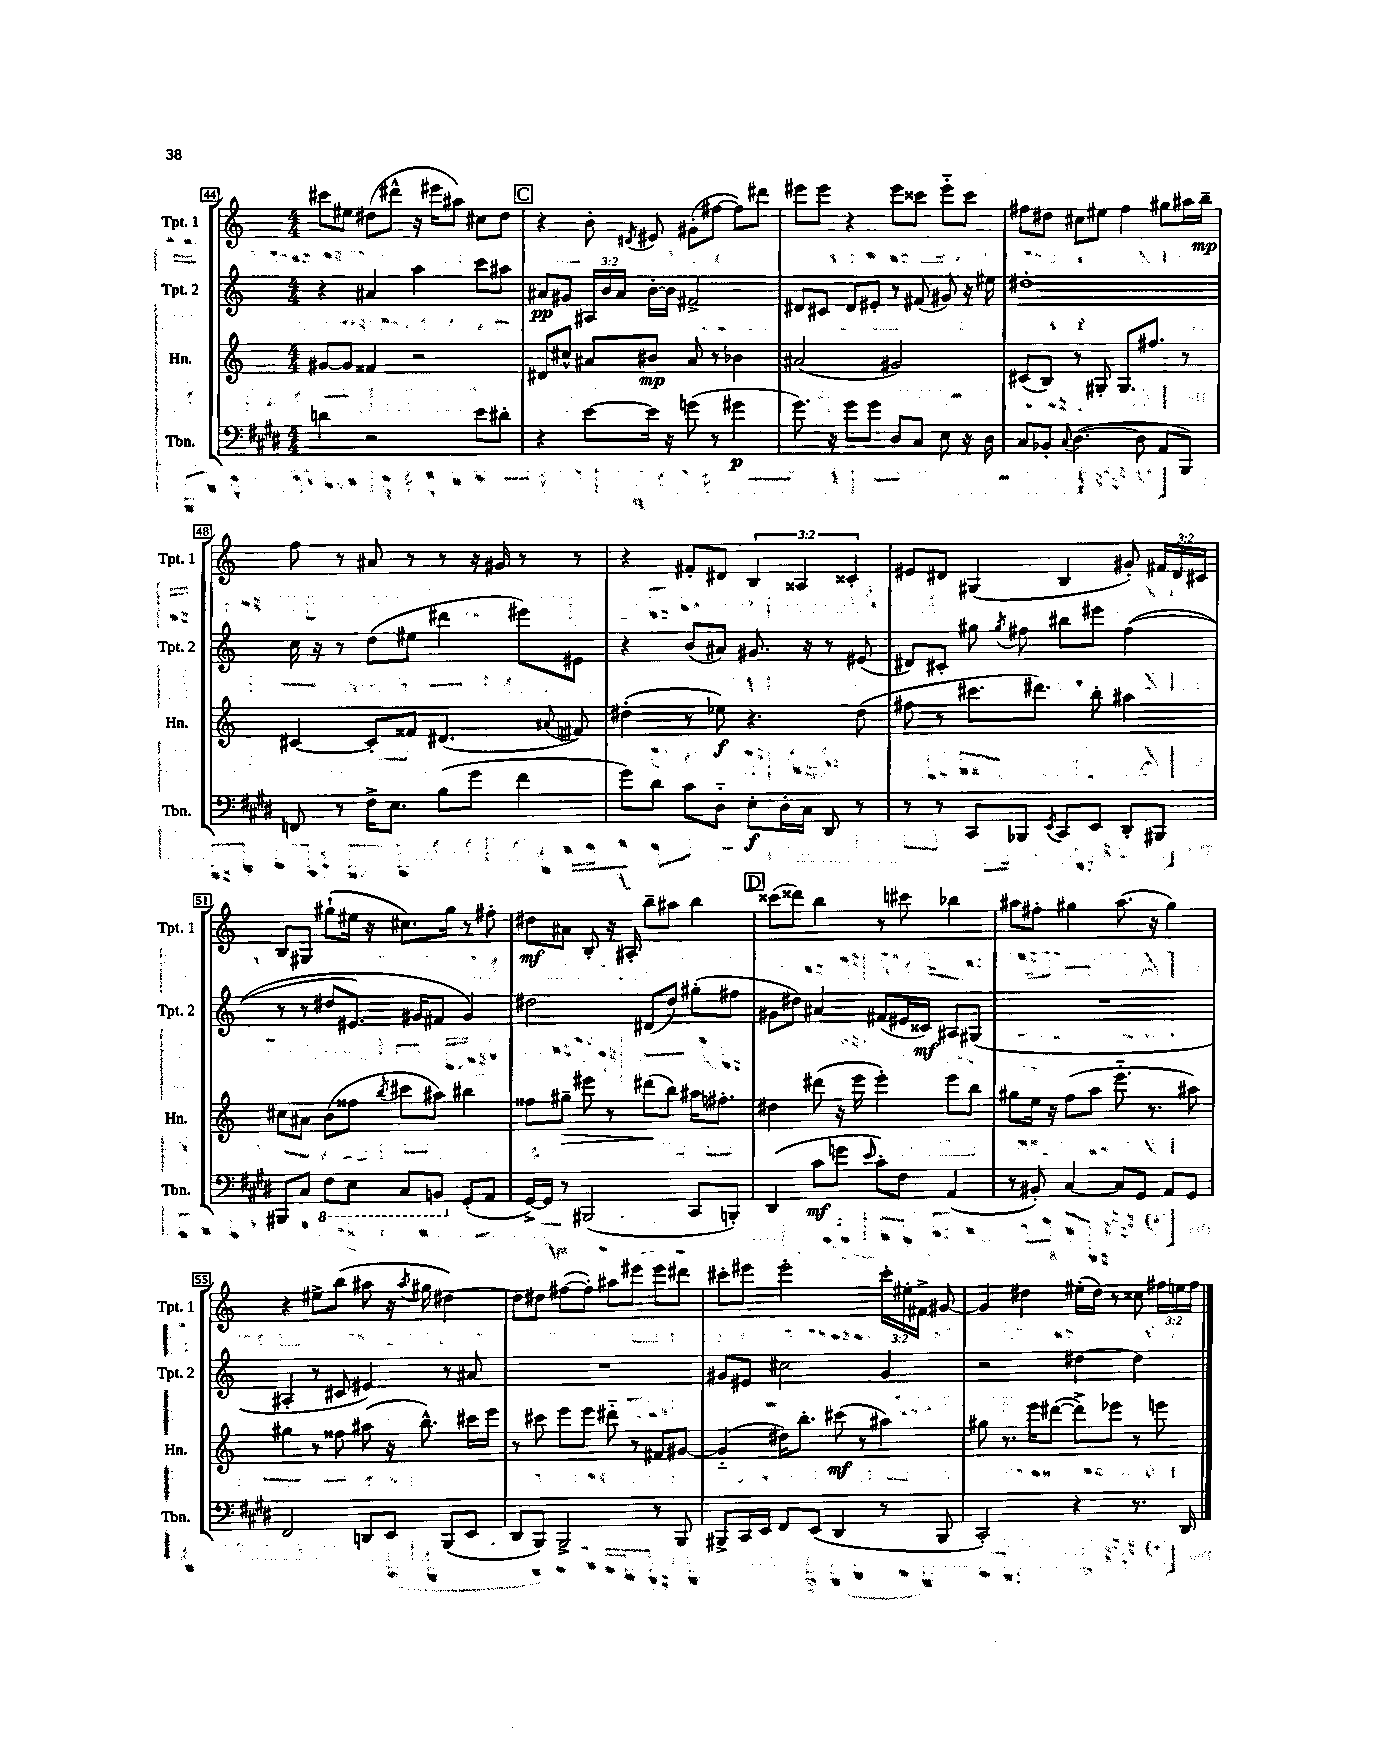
<<
\new StaffGroup <<
\new Staff = "s0" \with { instrumentName = "Tpt. 1" shortInstrumentName = "Tpt. 1" } {
    \clef treble \key c \major \numericTimeSignature \time 4/4 \override Staff.TupletNumber.text = #tuplet-number::calc-fraction-text
    \autoBeamOff cis'''8[ eis''8] dis''8[( dis'''8]-^ r16 eis'''16[ ais''8]) cis''8[ dis''8] |
    \mark \markup { \box "C" } r4 b'8-. \acciaccatura { dis'8 } eis'8 gis'8[-.( fis''8]~ fis''8[) dis'''8] |
    eis'''8[ eis'''8] r4 eis'''8[ cisis'''8] eis'''8[-_ cisis'''8] |
    fis''8[ dis''8] cis''8[ eis''8] fis''4 gis''8[ ais''16 b''16]--\mp |
    f''8 r8 ais'8 r8 r8 r16 gis'16 r8 r8 |
    r4 fis'8[-. dis'8] \tuplet 3/2 { b4 aisis4 cisis'4-. } |
    eis'8[ dis'8] gis4( b4 gis'8-.) \tuplet 3/2 { fis'16[ dis'16 cis'16] } |
    b8[ gis8] gis''8[-!( eis''16] r16 cis''8.[) gis''16] r8 fis''8-. |
    dis''8[\mf ais'8] b8-. r16 ais16-. b''8[-- ais''8] b''4 |
    \mark \markup { \box "D" } cisis'''8[( disis'''8]) b''4 r8 cis'''8 bes''4 |
    ais''8[ fis''8]-. gis''4 ais''8.( r16 gis''4) |
    r4 eis''8[-> b''8]( ais''8 r16 \acciaccatura { ais''8 } gis''16 dis''4~) |
    dis''8[ dis''8] fis''8[~( fis''8]-.) ais''8[ eis'''8] eis'''8[ dis'''8] |
    cis'''8[-. eis'''8] eis'''2-. \tuplet 3/2 { cis'''16[-. eis''16-. fis'16]-> } gis'8~ |
    gis'4 dis''4 eis''16[-.( dis''16]) r8 cisis''8 \tuplet 3/2 { fis''16[ e''16 fis''16] } \bar "|." |
}
\new Staff = "s1" \with { instrumentName = "Tpt. 2" shortInstrumentName = "Tpt. 2" } {
    \clef treble \key c \major \numericTimeSignature \time 4/4 \override Staff.TupletNumber.text = #tuplet-number::calc-fraction-text
    \autoBeamOff r4 ais'4 a''4 c'''8[ ais''8] |
    \mark \markup { \box "C" } ais'8[\pp gis'8] \tuplet 3/2 { ais16[ b'16 ais'16] } b'16[~-. b'16] fis'2-> |
    dis'8[ cis'8] dis'8[ eis'8]-. r8 fis'8( gis'8) r16 eis''16 |
    dis''1-. |
    c''16 r16 r8 d''8[( eis''8] dis'''4 eis'''8[) eis'8] |
    r4 b'8[( ais'8]) gis'8. r16 r8 eis'8( |
    dis'8[) cis'8]-. gis''8 \acciaccatura { gis''8 } fis''8 bis''8[ eis'''8] fis''4(\( |
    r8 r8 dis''8[ eis'8.]) gis'16[ fis'8] gis'4\) |
    dis''2 dis'8[( dis''8]) gis''8[-.( fis''8] |
    \mark \markup { \box "D" } gis'8[ dis''8]) ais'4 fis'8[( eis'16 cisis'16]\mf) ais8[ gis8]( |
    R1 |
    ais4-. r8 cis'8 eis'4) r8 ais'8 |
    R1 |
    gis'8[ eis'8] cis''2 gis'4 |
    r2 dis''4~ dis''4 \bar "|." |
}
\new Staff = "s2" \with { instrumentName = "Hn." shortInstrumentName = "Hn." } {
    \clef treble \key c \major \numericTimeSignature \time 4/4
    \autoBeamOff gis'8[~ gis'8] fisis'4 r2 |
    \mark \markup { \box "C" } dis'8[ cis''8]-^ ais'8[ bis'8]\mp ais'8 r8 bes'4 |
    ais'2( gis'2) |
    cis'8[( b8]) r8 gis8-. gis8.[ fis''8.] r8 |
    cis'4~ cis'8[-. fisis'8] dis'4.( \appoggiatura { ais'8 } fis'8) |
    dis''4-.( r8 ees''8\f) r4. dis''8( |
    fis''8 r8 cis'''8.[ dis'''8.]) b''8-. ais''4 |
    cis''8[ ais'8] b'8[( fisis''8] \acciaccatura { b''8 } cis'''8[ ais''8]) bis''4 |
    fisis''8[ gis''8]--\> eis'''8 r8 dis'''8[\!( b''8]) ais''16[ fis''8.]-. |
    \mark \markup { \box "D" } dis''4 dis'''8( r16 e'''16 e'''4-.) e'''8[ b''8] |
    gis''8[ e''16] r16 f''8[( a''8] e'''8.-_ r8. ais''8) |
    gis''4 r8 fisis''8 ais''8( r16 b''8.-^) cis'''16[ e'''16] |
    r8 cis'''8 e'''8[ e'''8] dis'''8-_ r8 fis'8[ gis'8]~ |
    gis'4-_( dis''16[) b''8.]-. cis'''8\mf( r8 ais''4) |
    gis''8 r8. e'''16[ dis'''8]~( dis'''8[->) ees'''8] r8 e'''8 \bar "|." |
}
\new Staff = "s3" \with { instrumentName = "Tbn." shortInstrumentName = "Tbn." } {
    \clef bass \key e \major \numericTimeSignature \time 4/4
    \autoBeamOff d'4 r2 e'8[ dis'8]-. |
    \mark \markup { \box "C" } r4 e'8[~ e'16] r16 g'8( r8 gis'4\p |
    gis'8.) r16 gis'8[ gis'8] dis8[ cis8] e8 r16 dis16 |
    cis8[ bes,8]-. \appoggiatura { cis8 } dis4.~( dis8 a,8[ b,,8]) |
    f,8 r8 fis16[-> e8.] b8[( gis'8] fis'4 |
    gis'8[) dis'8] cis'8[ dis8]-_ e8[-.\f dis16-. cis16] dis,8 r8 |
    r8 r8 cis,8[ bes,,8] \acciaccatura { e,8 } cis,8[ e,8] dis,8[-. bis,,8] |
    bis,,8[ cis8] \ottava #-1 fis,8[ e,8] cis,8[ b,,8] \ottava #0 gis,8[-.( a,8] |
    gis,16[~->) gis,16] r8 bis,,2( cis,8[ b,,8]-.) |
    \mark \markup { \box "D" } dis,4( cis'8[\mf g'8] \grace { e'16 } cis'8[-.) fis8] a,4( |
    r8 bis,8-.) cis4~ cis8[ gis,8] a,8[ gis,8] |
    fis,2 d,8[ e,8] b,,8[( e,8] |
    dis,8[ b,,8]) b,,2-> r8 b,,8 |
    bis,,8[-> cis,16 e,16] fis,8[ e,8]( dis,4 r8 bis,,8 |
    cis,2-.) r4 r8. dis,16 \bar "|." |
}
>>
>>
\layout { \context { \Score currentBarNumber = #44 \override BarNumber.stencil = #(make-stencil-boxer 0.1 0.3 ly:text-interface::print) } }
